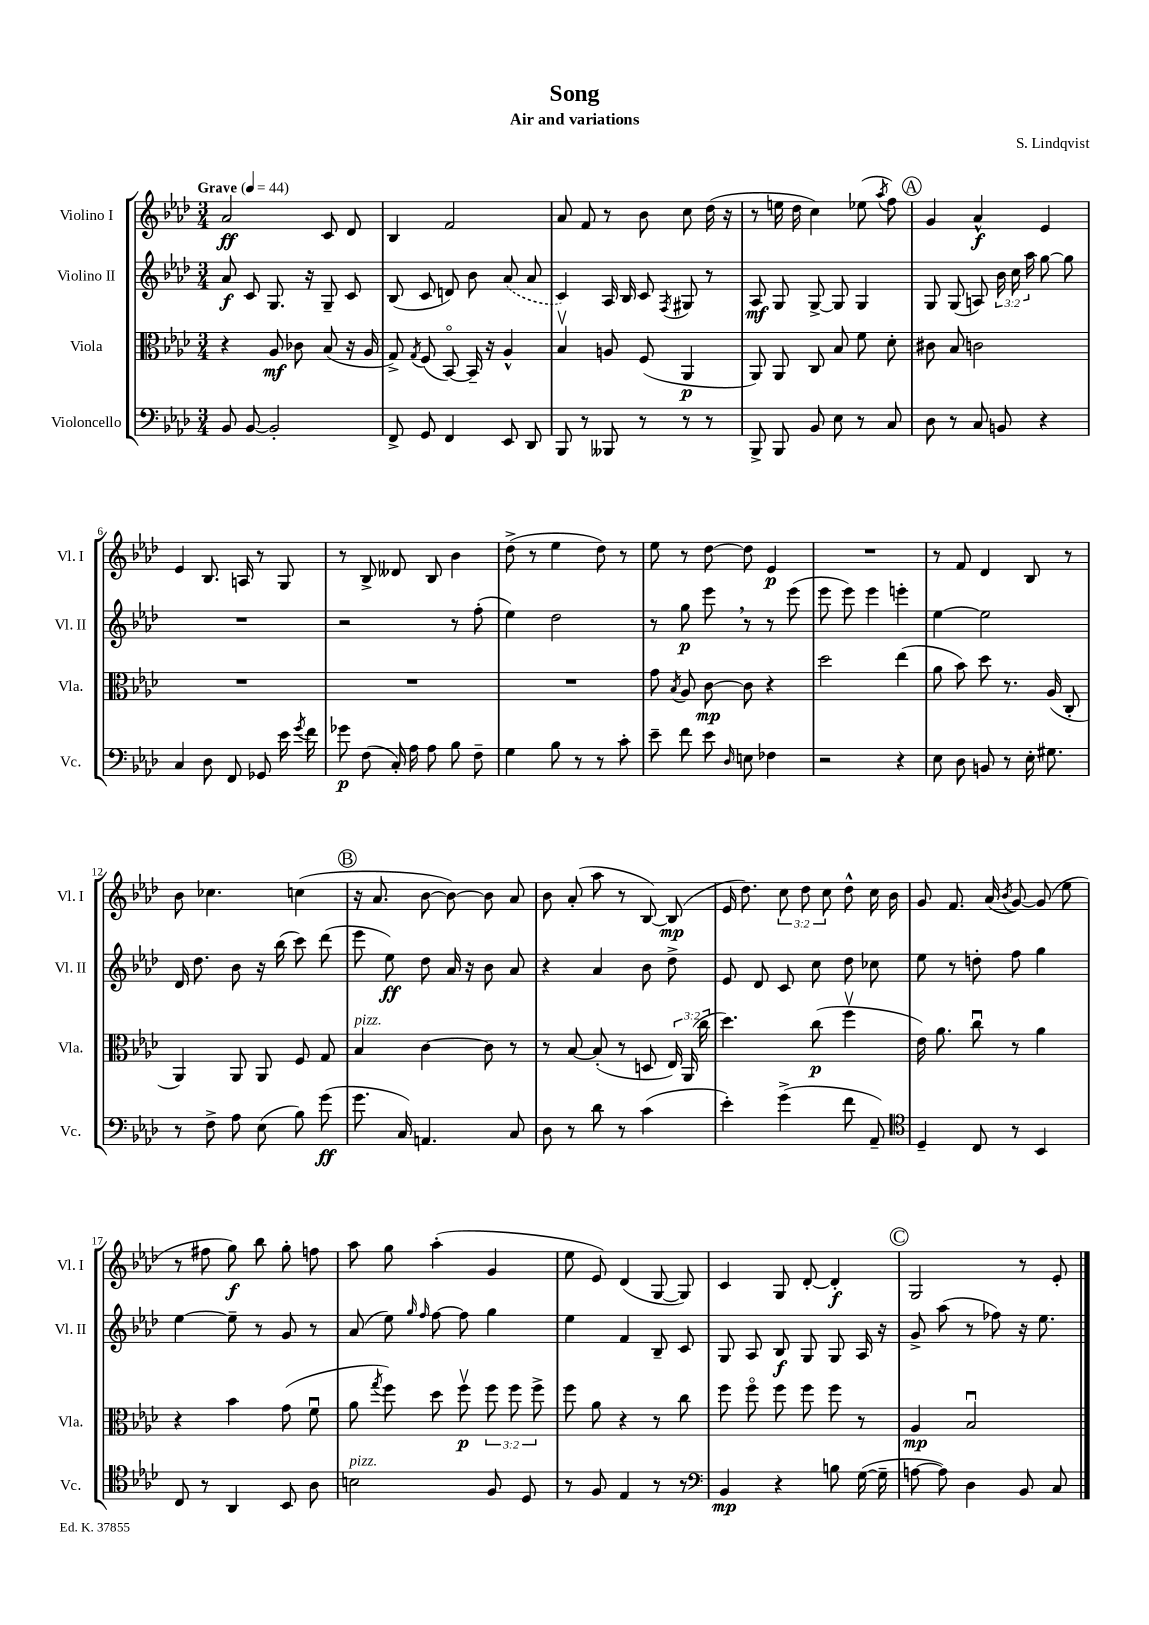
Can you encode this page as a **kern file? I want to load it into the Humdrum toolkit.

**kern	**kern	**kern	**kern
*staff4	*staff3	*staff2	*staff1
*clefF4	*clefC3	*clefG2	*clefG2
*k[b-e-a-d-]	*k[b-e-a-d-]	*k[b-e-a-d-]	*k[b-e-a-d-]
*M3/4	*M3/4	*M3/4	*M3/4
*MM44	*MM44	*MM44	*MM44
8BB-	4r	8a-	2a-
[8BB-	.	8c	.
2BB-']	8A-	8.G	.
.	8c-	.	.
.	.	16r	.
.	(8B-	8G~	8c
.	16r	8c	8d-
.	16A-	.	.
=	=	=	=
8FF^	8G^)	(8B-	4B-
.	8qG	.	.
8GG	(8F	8c	.
4FF	[8BB-o)	8d)	2f
.	16BB-~]	8b-	.
.	16r	.	.
8EE-	4A-^^	(8a-	.
8DD-	.	8a-	.
=	=	=	=
8BBB-	4B-v	4c)	8a-
8r	.	.	8f
8BBB--	8A	16A-	8r
.	.	16B-	.
8r	(8F	8c	8b-
.	.	8qF	.
8r	4AA-	8G#	8cc
8r	.	8r	(16dd-
.	.	.	16r
=	=	=	=
8BBB-^	8AA-)	8A-	8r
8BBB-	8AA-	8G	16ee
.	.	.	16dd-
8BB-	8C	[8G^	4cc)
8E-	8B-	8G]	.
8r	8f	4G	(8ee-
.	.	.	8qaa-
8C	8d-'	.	8ff)
=	=	=	=
8D-	8c#	8G	4g
8r	8B-	(8G	.
8C	2c	8A)	4a-^^
8BB	.	24b-	.
.	.	24cc	.
.	.	24aa-	.
4r	.	[8gg	4e-
.	.	8gg]	.
=	=	=	=
4C	2.r	2.r	4e-
8D-	.	.	8.B-
8FF	.	.	.
.	.	.	16A
8GG-	.	.	8r
16e-	.	.	8G
8qg	.	.	.
16f	.	.	.
=	=	=	=
8g-	2.r	2r	8r
(8F	.	.	8B-^
16C')	.	.	8d--
16A-	.	.	.
8A-	.	.	8B-
8B-	.	8r	4b-
8F~	.	(8ff'	.
=	=	=	=
4G	2.r	4ee-)	(8dd-^
.	.	.	8r
8B-	.	2dd-	4ee-
8r	.	.	.
8r	.	.	8dd-)
8c'	.	.	8r
=	=	=	=
8e-~	8g	8r	8ee-
.	8qB-	.	.
8f	8A-	8gg	8r
8e-	[8c	8eee-	[8dd-
16qqD-	.	.	.
8E	8c]	8r	8dd-]
4F-	4r	8r	4e-
.	.	(8eee-	.
=	=	=	=
2r	2dd-	8eee-	2.r
.	.	8eee-)	.
.	.	4eee-	.
4r	(4ee-	4eee'	.
=	=	=	=
8E-	8a-	[4ee-	8r
8D-	8b-)	.	8f
8BB	8dd-	2ee-]	4d-
8r	8.r	.	.
16E-'	.	.	8B-
8.G#	(16A-	.	.
.	8C'	.	8r
=	=	=	=
8r	4AA-)	16d-	8b-
.	.	8.dd-	.
8F^	.	.	4.cc-
8A-	8AA-	8b-	.
(8E-	8AA-	16r	.
.	.	(16bb-	.
8B-)	8F	8ccc)	(4cc
(8g	8G	(8ddd-	.
=	=	=	=
8.g	4B-	8eee-	16r
.	.	.	8.a-
.	.	8ee-)	.
16C)	.	.	.
4.AA	[4c	8dd-	[8b-
.	.	16a-	8b-_)
.	.	16r	.
.	8c]	8b-	8b-]
8C	8r	8a-	8a-
=	=	=	=
8D-	8r	4r	8b-
8r	[8B-	.	(8a-'
8d-	(8B-']	4a-	8aa-
8r	8r	.	8r
(4c	8D	8b-	[8B-)
.	24E-)	8dd-^	(8B-]
.	(24AA-	.	.
.	24cc	.	.
=	=	=	=
4e-')	4.dd-)	8e-	16e-
.	.	.	8.dd-)
.	.	8d-	.
(4g^	.	8c	12cc
.	.	.	12dd-
.	(8cc	8cc	.
.	.	.	12cc
8f	4ffv	8dd-	8dd-^^
8AA-~)	.	8cc-	16cc
.	.	.	16b-
=	=	=	=
*clefC4	*	*	*
4D-~	16e-)	8ee-	8g
.	8.a-	.	.
.	.	8r	8.f
8C	8ccu	8dd'	.
.	.	.	(16a-
.	.	.	8qb-
8r	8r	8ff	[8g)
4BB-	4a-	4gg	(8g]
.	.	.	8ee-
=	=	=	=
8C	4r	[4ee-	8r
8r	.	.	8ff#
4AA-	4b-	8ee-~]	8gg)
.	.	8r	8bb-
8BB-	(8g	8g	8gg'
8A-	8fu	8r	8ff
=	=	=	=
2B	8a-	(8a-	8aa-
.	8qgg	.	.
.	8ff)	8ee-)	8gg
.	.	16qqgg	.
.	.	16qqff	.
.	8dd-	[8ff	(4aa-'
.	8ffv	8ff]	.
8F	12ff	4gg	4g
.	12ff	.	.
8D-	.	.	.
.	12ff^	.	.
=	=	=	=
8r	8ff	4ee-	8ee-
8F	8a-	.	8e-)
4E-	4r	4f	(4d-
8r	8r	8B-~	[8G
8r	8cc	8c	8G])
=	=	=	=
*clefF4	*	*	*
4BB-	8ff	8G	4c
.	8ffo	8A-	.
4r	8ff	8B-	8G
.	8ff	8G	[8d-'
8B	8ff	8G	4d-']
([16G	8r	16A-	.
16G~]	.	16r	.
=	=	=	=
[8A	4A-	8g^	2G
8A])	.	(8aa-	.
4D-	2B-u	8r	.
.	.	8ff-)	.
8BB-	.	16r	8r
.	.	8.ee-	.
8C	.	.	8e-'
==	==	==	==
*-	*-	*-	*-
